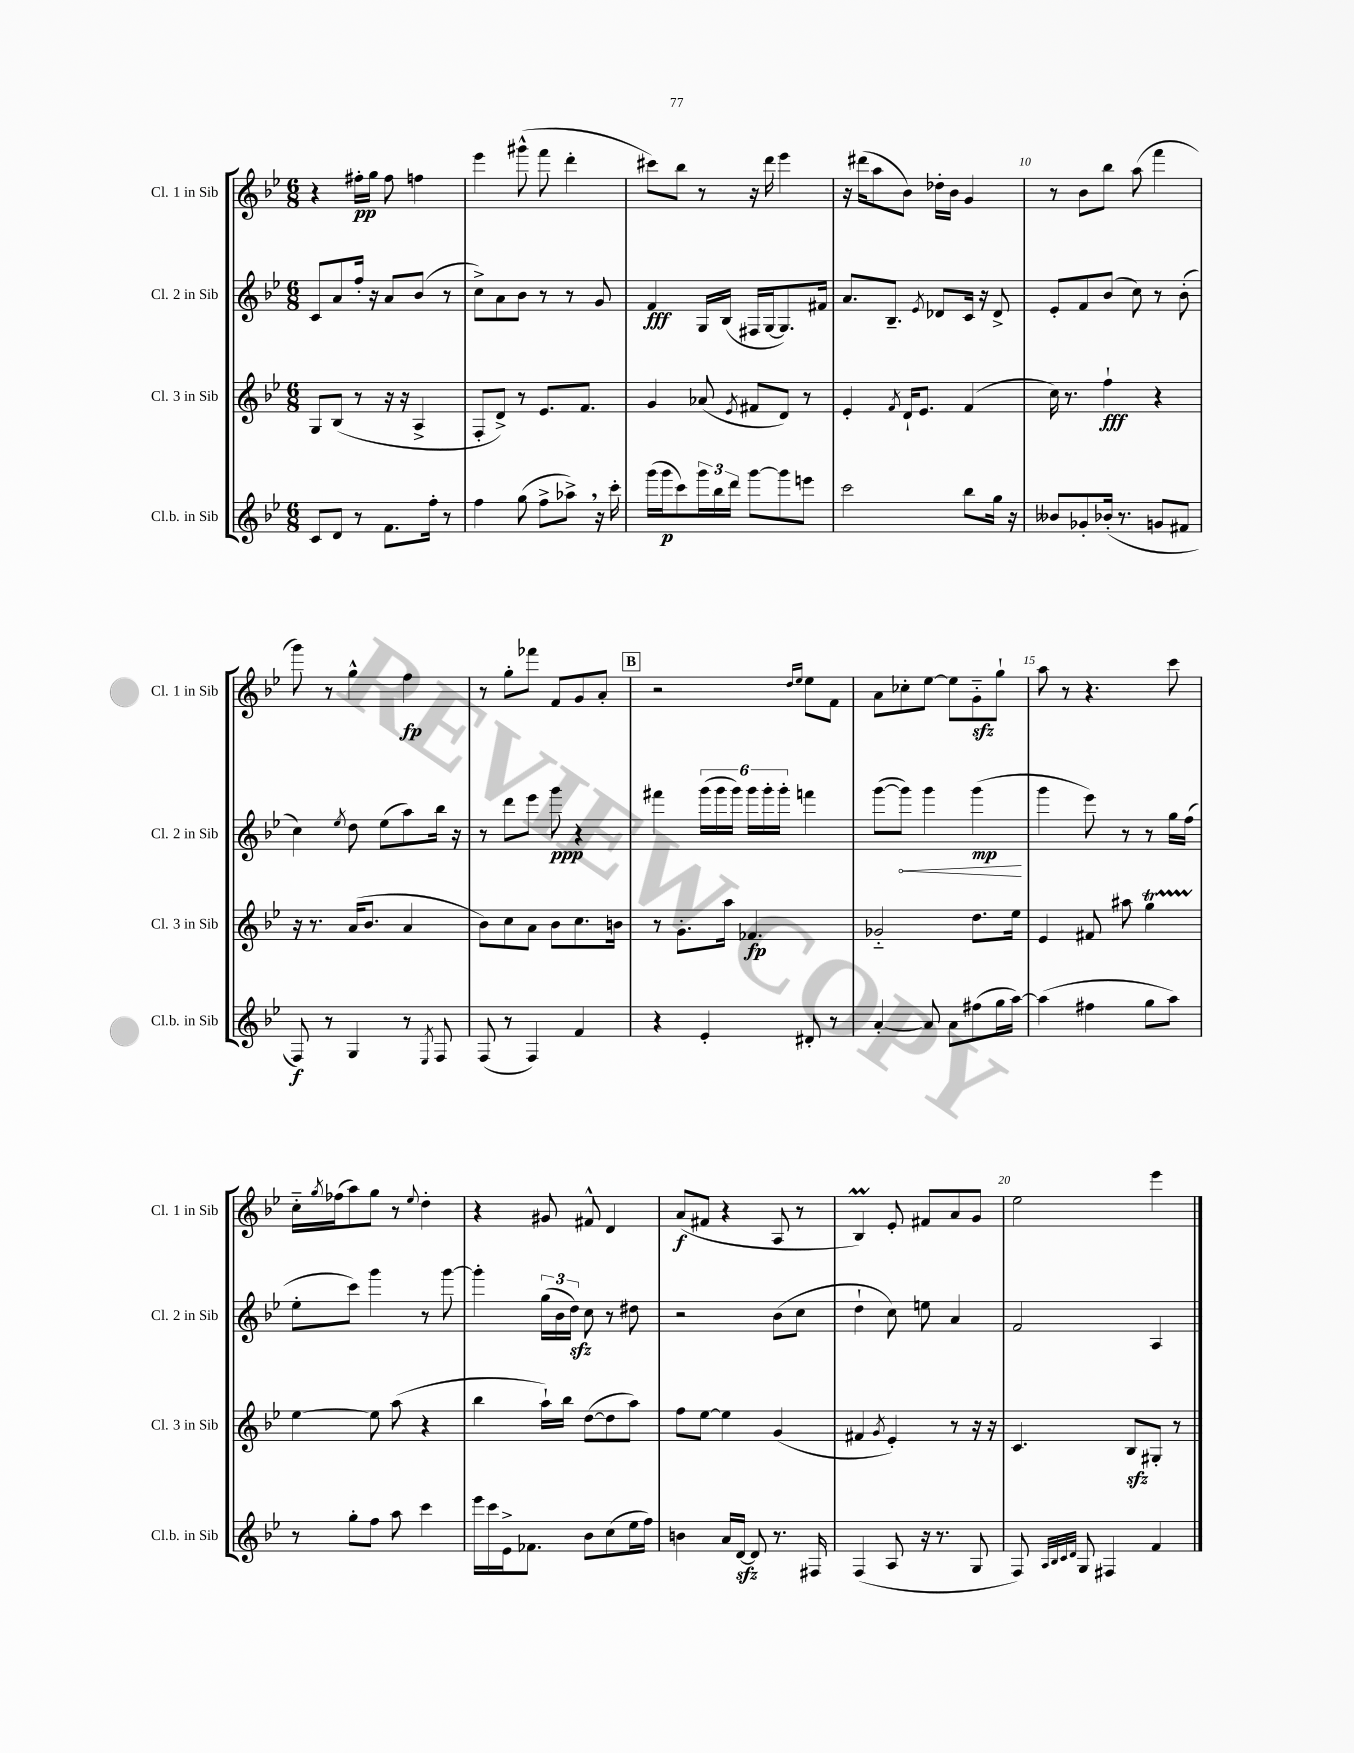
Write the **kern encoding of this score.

**kern	**kern	**kern	**kern
*staff4	*staff3	*staff2	*staff1
*clefG2	*clefG2	*clefG2	*clefG2
*k[b-e-]	*k[b-e-]	*k[b-e-]	*k[b-e-]
*M6/8	*M6/8	*M6/8	*M6/8
8c	8G	8c	4r
8d	(8B-	8a	.
8r	8r	16ff'	16ff#'
.	.	16r	16gg
8.f	16r	8a	8ff#
.	16r	.	.
.	4A^	(8b-	4ff
16ff'	.	.	.
8r	.	8r	.
=	=	=	=
4ff	8F'	8cc^)	4eee-
.	8d^)	8a	.
(8gg	8r	8b-	(8ggg#^^
8ff^	8.e-	8r	8fff
8aa-^)	.	8r	4ddd'
.	8.f	.	.
16r	.	8g	.
16ccc'	.	.	.
=	=	=	=
(16ggg	4g	4f	8ccc#)
16ggg	.	.	.
8ccc)	.	.	8bb-
24ggg	(8a-	16G	8r
24bb-	.	.	.
.	.	(16B-	.
24ddd	.	.	.
.	8qe-	.	.
[8ggg	8f#	16F#	16r
.	.	[16G	16ddd
8ggg]	8d)	8.G])	4eee-
8eee	8r	.	.
.	.	16f#	.
=	=	=	=
2ccc	4e-'	8.a	16r
.	.	.	(16ddd#
.	.	.	8aa
.	.	8.B-~	.
.	8qf	.	.
.	16d`	.	8b-)
.	8.e-	.	.
.	.	8qe-	.
.	.	8d-	16dd-'
.	.	.	16b-
8bb-	(4f	16c	4g
.	.	16r	.
16gg	.	8d-^	.
16r	.	.	.
=	=	=	=
8b--	16cc)	8e-'	8r
.	8.r	.	.
8g-'	.	8f	8b-
(16b-'	4ff`	(8b-	8bb-
8.r	.	.	.
.	.	8cc)	(8aa
8g	4r	8r	4fff
8f#	.	(8b-'	.
=	=	=	=
8F)	16r	4cc)	8ggg)
.	8.r	.	.
8r	.	.	8r
.	.	8qee-	.
4G	(16a	8dd	4gg^^
.	8.b-	.	.
.	.	(8ee-	.
8r	4a	8aa)	4ff
8qE-	.	.	.
8F	.	16bb-	.
.	.	16r	.
=	=	=	=
(8F	8b-)	8r	8r
8r	8cc	8ddd	8gg'
4F)	8a	8eee-	8fff-
.	8b-	8ggg	8f
4f	8.cc	4r	8g
.	.	.	8a'
.	16b	.	.
=	=	=	=
4r	8r	4fff#	2r
.	8.g'	.	.
4e-'	.	(24ggg	.
.	.	24ggg	.
.	16aa	.	.
.	.	24ggg)	.
.	4.f-	24ggg	.
.	.	24ggg'	.
.	.	24ggg'	.
.	.	.	16qqdd
.	.	.	16qqee-
8d#'	.	4fff	8ee-
8r	.	.	8f
=	=	=	=
[4a'	2g-'~	([8ggg	8a
.	.	8ggg])	8cc-'
8a]	.	4ggg	[8ee-
8a	.	.	8ee-]
(8ff#	8.dd	(4ggg	8g'~
16gg	.	.	8gg`
[16aa)	16ee-	.	.
=	=	=	=
(4aa]	4e-	4ggg	8aa
.	.	.	8r
4ff#	8f#	8eee-)	4.r
.	8aa#	8r	.
8gg	4gg	8r	.
8aa)	.	16gg	8ccc
.	.	(16ff	.
=	=	=	=
8r	[4ee-	8ee-'	16cc'~
.	.	.	8qgg
.	.	.	(16ff-
8gg'	.	8ccc)	8aa)
8ff	8ee-]	4ggg	8gg
8aa	(8aa	.	8r
.	.	.	8qqee-
4ccc	4r	8r	4dd'
.	.	[8ggg	.
=	=	=	=
16eee-	4bb-	4ggg']	4r
16ccc	.	.	.
16e-^	.	.	.
8.f-	.	.	.
.	16aa`)	(24gg	8g#
.	.	24b-	.
.	16bb-	.	.
.	.	24dd)	.
8b-	([8dd	8cc	8f#^^
(8cc	8dd]	8r	4d
16ee-	8aa)	8dd#	.
16ff)	.	.	.
=	=	=	=
4b	8ff	2r	(8a
.	[8ee-	.	8f#
16a	4ee-]	.	4r
[16d	.	.	.
8d]	.	.	.
8.r	(4g	(8b-	8A
.	.	8cc	8r
16F#	.	.	.
=	=	=	=
(4F	4f#	4dd`	4B-)
.	8qg	.	.
8A	4e-')	8cc)	8e-'
16r	.	8ee	8f#
8.r	.	.	.
.	8r	4a	8a
8G	16r	.	8g
.	16r	.	.
=	=	=	=
8F)	4.c	2f	2ee-
32qqA	.	.	.
32qqB-	.	.	.
32qqc	.	.	.
32qqd	.	.	.
8G	.	.	.
4F#	.	.	.
.	8B-	.	.
4f	8G#'	4A	4eee-
.	8r	.	.
==	==	==	==
*-	*-	*-	*-
